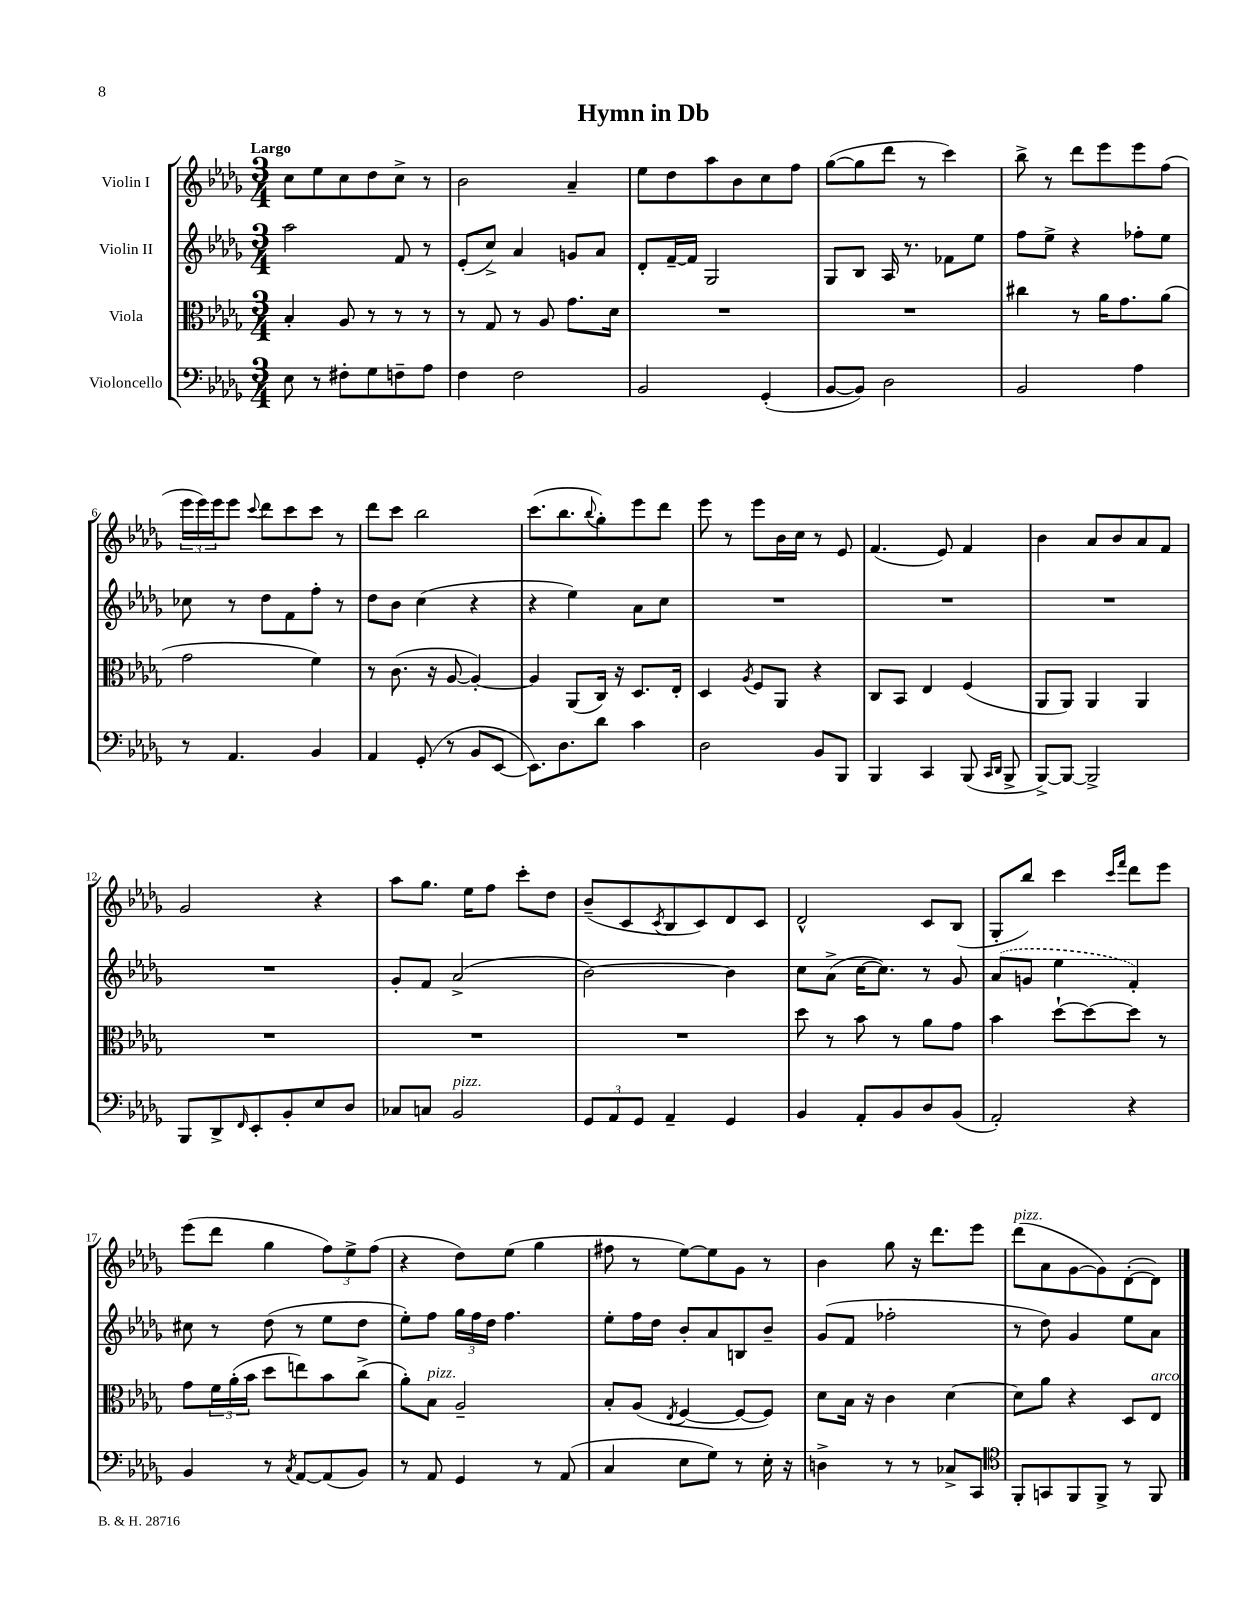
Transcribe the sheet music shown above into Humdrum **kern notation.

**kern	**kern	**kern	**kern
*staff4	*staff3	*staff2	*staff1
*clefF4	*clefC3	*clefG2	*clefG2
*k[b-e-a-d-g-]	*k[b-e-a-d-g-]	*k[b-e-a-d-g-]	*k[b-e-a-d-g-]
*M3/4	*M3/4	*M3/4	*M3/4
8E-\	4B-'/	2aa-\	8cc\L
8r	.	.	8ee-\
8F#'\L	8A-/	.	8cc\
8G-\	8r	.	8dd-\
8F~\	8r	8f/	8cc^\J
8A-\J	8r	8r	8r
=	=	=	=
4F\	8r	(8e-'/L	2b-\
.	8G-/	8cc^/J)	.
2F\	8r	4a-/	.
.	8A-/	.	.
.	8.g-\L	8g/L	4a-~/
.	.	8a-/J	.
.	16d-\Jk	.	.
=	=	=	=
2BB-/	2.r	8d-'/L	8ee-\L
.	.	[16f~/L	8dd-\
.	.	16f/]JJ	.
.	.	2G-/	8aa-\
.	.	.	8b-\
(4GG-'/	.	.	8cc\
.	.	.	8ff\J
=	=	=	=
[8BB-/L	2.r	8G-/L	([8gg-\L
8BB-/]J)	.	8B-/J	8gg-\]
2D-\	.	16A-/	8ddd-\J
.	.	8.r	.
.	.	.	8r
.	.	8f-\L	4ccc\)
.	.	8ee-\J	.
=	=	=	=
2BB-/	4cc#\	8ff\L	8bb-^\
.	.	8ee-^\J	8r
.	8r	4r	8ddd-\L
.	16a-\LK	.	8eee-\
.	8.g-\	.	.
4A-\	.	8ff-'\L	8eee-\
.	(8a-\J	8ee-\J	(8ff\J
=	=	=	=
8r	2g-\	8cc-\	24eee-\LL
.	.	.	24eee-\)
.	.	.	24eee-\J
4.AA-/	.	8r	8eee-\J
.	.	.	8qqccc/
.	.	8dd-\L	8ddd-\L
.	.	8f\	8ccc\
4BB-/	4f\)	8ff'\J	8ccc\J
.	.	8r	8r
=	=	=	=
4AA-/	8r	8dd-\L	8ddd-\L
.	(8.c\	8b-\J	8ccc\J
(8GG-'/	.	(4cc\	2bb-\
.	16r	.	.
8r	[8A-/	.	.
8BB-/L	4A-'/_)	4r	.
[8EE-/J	.	.	.
=	=	=	=
8.EE-\]L)	4A-/]	4r	(8.ccc\L
8.D-\	.	.	8.bb-\
.	(8AA-/L	4ee-\)	.
.	.	.	8qqbb-/
8d-\J	16C/Jk)	.	8gg-'\)
.	16r	.	.
4c\	8.D-/L	8a-\L	8eee-\
.	.	8cc\J	8ddd-\J
.	16E-'/Jk	.	.
=	=	=	=
2D-\	4D-/	2.r	8eee-\
.	.	.	8r
.	8qA-/	.	.
.	8F/L	.	8eee-\L
.	8AA-/J	.	16b-\L
.	.	.	16cc\JJ
8BB-/L	4r	.	8r
8BBB-/J	.	.	8e-/
=	=	=	=
4BBB-/	8C/L	2.r	(4.f/
.	8BB-/J	.	.
4CC/	4E-/	.	.
.	.	.	8e-/)
(8BBB-/	(4F/	.	4f/
16qqCC/LL	.	.	.
16qqDD-/JJ	.	.	.
8BBB-^/	.	.	.
=	=	=	=
[8BBB-^/L)	8AA-/L	2.r	4b-\
8BBB-/_J	8AA-/J)	.	.
2BBB-^/]	4AA-/	.	8a-/L
.	.	.	8b-/
.	4AA-/	.	8a-/
.	.	.	8f/J
=	=	=	=
8BBB-/L	2.r	2.r	2g-/
8DD-^/	.	.	.
16qqFF/	.	.	.
8EE-'/	.	.	.
8BB-'/	.	.	.
8E-/	.	.	4r
8D-/J	.	.	.
=	=	=	=
8C-/L	2.r	8g-'/L	8aa-\L
8C/J	.	8f/J	8.gg-\J
2BB-/	.	(2a-^/	.
.	.	.	16ee-\LK
.	.	.	8ff\J
.	.	.	8ccc'\L
.	.	.	8dd-\J
=	=	=	=
12GG-/L	2.r	[2b-\)	(8b-~/L
12AA-/	.	.	.
.	.	.	8c/
12GG-/J	.	.	.
.	.	.	8qc/
4AA-~/	.	.	8B-/
.	.	.	8c/)
4GG-/	.	4b-\]	8d-/
.	.	.	8c/J
=	=	=	=
4BB-/	8dd-\	8cc\L	2d-^^/
.	8r	(8a-^\J	.
8AA-'/L	8b-\	[16cc\LK	.
.	.	8.cc\]J)	.
8BB-/	8r	.	.
8D-/	8a-\L	8r	8c/L
(8BB-/J	8g-\J	8g-/	(8B-/J
=	=	=	=
2AA-'/)	4b-\	(8a-/L	8G-'/L
.	.	8g/J	8bb-/J)
.	[8dd-`\L	4ee-\	4ccc\
.	8dd-\_	.	.
.	.	.	16qqccc/LL
.	.	.	16qqfff/JJ
4r	8dd-\]J	4f'/)	8ddd-\L
.	8r	.	8eee-\J
=	=	=	=
4BB-/	8g-\L	8cc#\	(8eee-\L
.	24f\L	8r	8ddd-\J
.	(24a-'\	.	.
.	24b-\JJ	.	.
8r	8dd-\L	(8dd-\	4gg-\
8qC/	.	.	.
[8AA-/L	8ee\)	8r	.
(8AA-/]	8b-\	8ee-\L	12ff\L)
.	.	.	12ee-^\
8BB-/J)	(8cc^\J	8dd-\J	.
.	.	.	(12ff\J
=	=	=	=
8r	8a-'\L)	8ee-'\L)	4r
8AA-/	8B-\J	8ff\J	.
4GG-/	2A-~/	24gg-\LL	8dd-\L)
.	.	24ff\	.
.	.	24dd-\JJ	.
.	.	4.ff\	(8ee-\J
8r	.	.	4gg-\
(8AA-/	.	.	.
=	=	=	=
4C/	8B-'/L	8ee-'\L	8ff#\
.	(8A-/J	16ff\L	8r
.	.	16dd-\JJ	.
.	8qE-/	.	.
8E-\L	[4F/	8b-'/L	[8ee-\L)
8G-\J)	.	8a-/	8ee-\]
8r	8F/_L	8B/	8g-\J
16E-'\	8F/]J)	8b-~/J	8r
16r	.	.	.
=	=	=	=
4D^\	8d-\L	(8g-/L	4b-\
.	16B-\Jk	8f/J	.
.	16r	.	.
8r	4c\	2ff-'\	8gg-\
8r	.	.	16r
.	.	.	8.ddd-\L
8C-^/L	[4d-\	.	.
8CC/J	.	.	8eee-\J
=	=	=	=
*clefC4	*	*	*
8FF'/L	8d-\]L	8r	(8ddd-\L
8GG/	8a-\J	8dd-\)	8a-\
8FF/	4r	4g-/	[8g-\
8FF^/J	.	.	8g-\])
8r	8D-/L	8ee-\L	([8d-'\
8FF/	8E-/J	8a-\J	8d-\]J)
==	==	==	==
*-	*-	*-	*-
